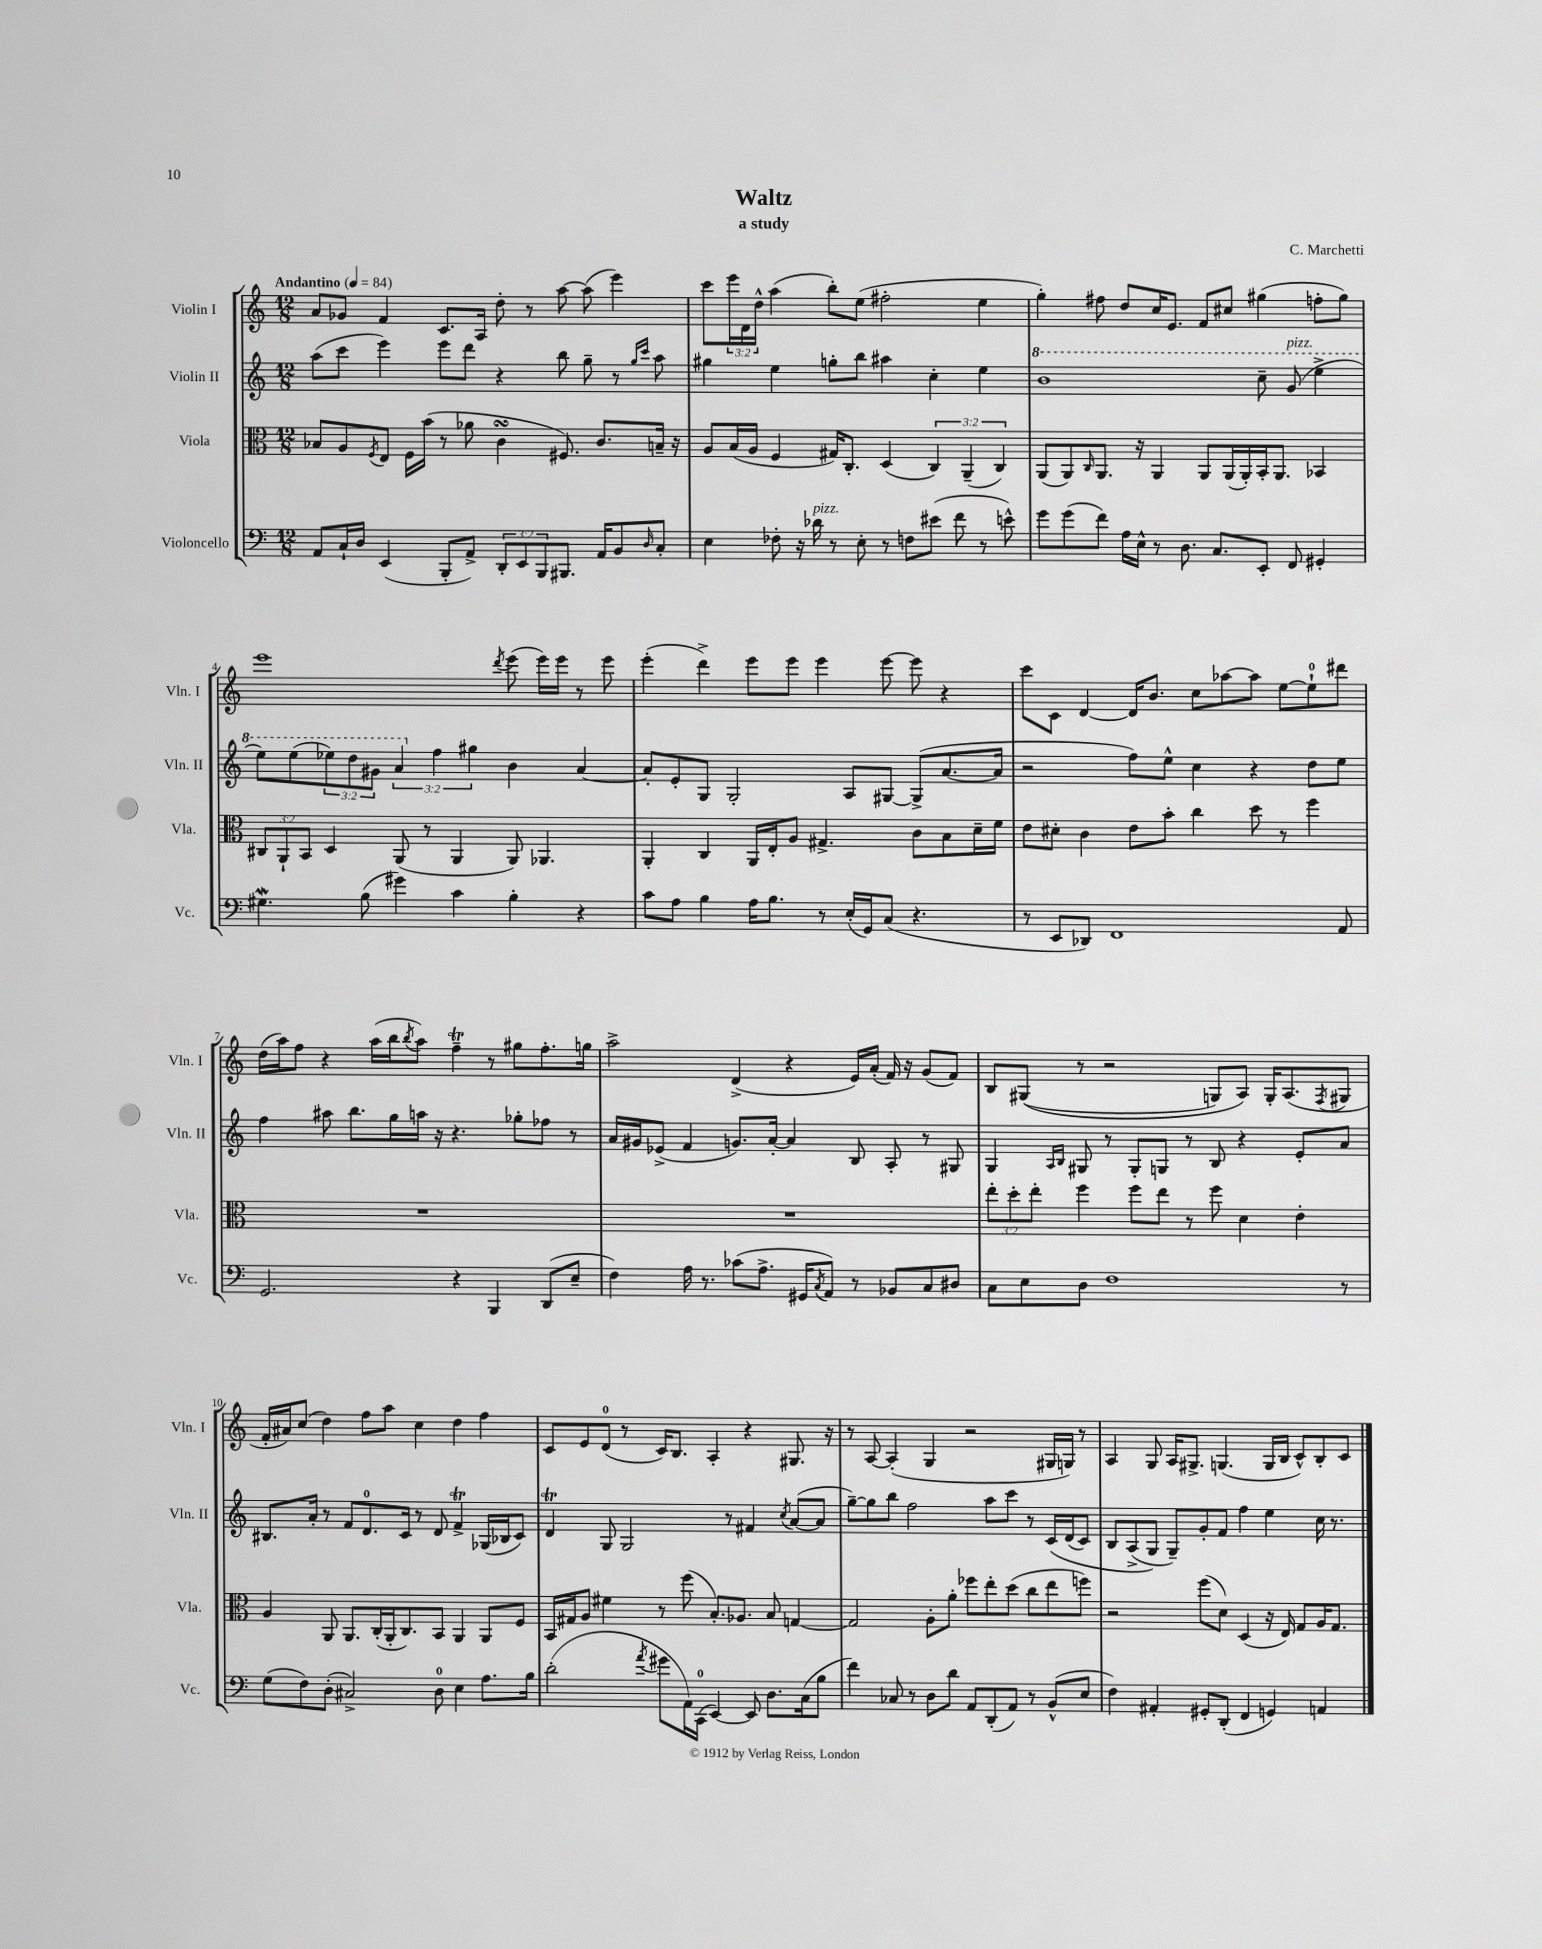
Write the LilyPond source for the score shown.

\header { title = "Waltz" composer = "C. Marchetti" subtitle = "a study" }
<<
\new StaffGroup <<
\new Staff = "s0" \with { instrumentName = "Violin I" shortInstrumentName = "Vln. I" } {
    \clef treble \key c \major \numericTimeSignature \time 12/8 \override Staff.TupletNumber.text = #tuplet-number::calc-fraction-text \tempo "Andantino" 4 = 84
    a'8 ges'8 f'4 c'8. a16 d''8-. r8 a''8~ a''8( e'''4) |
    c'''8 \tuplet 3/2 { e'''16 d'16 d''16-^ } a''4( b''8-.) e''8( fis''2-. e''4 |
    g''4-.) fis''8 d''8 c''16 e'8. f'8 cis''8 gis''4( f''8-. gis''8) |
    e'''1 \acciaccatura { d'''8 } e'''8( e'''16) e'''16 r8 e'''8 |
    e'''4-.( d'''4->) e'''8 e'''8 e'''4 e'''8~ e'''8 r4 |
    c'''8 c'8 d'4~ d'16 b'8. c''8 aes''8~ aes''8 e''8~ e''8-0-! dis'''8 |
    d''16( a''16) f''8 r4 a''16( b''16 \acciaccatura { b''8 } a''8) f''4--\trill r8 gis''8 f''8.-. g''16 |
    a''2-> d'4->( r4 e'16) a'16-.( f'16) r16 g'8( f'8) |
    b8 gis8(\( r8 r2 g8) a8\) g16-. a8.( \acciaccatura { f8 } gis8 |
    f'16-. ais'16) c''8( d''4) f''8 a''8 c''4 d''4 f''4 |
    c'8 e'8 d'8-0( r8 c'16) b8. a4-. r4 gis8. r16 |
    r8 a8~ a4-.( g4 r2 gis16 g16) r8 |
    a4 g8 a16 gis8.-> g4.( g16 b16 c'8-^) b8-. c'8 \bar "|." |
}
\new Staff = "s1" \with { instrumentName = "Violin II" shortInstrumentName = "Vln. II" } {
    \clef treble \key c \major \numericTimeSignature \time 12/8 \override Staff.TupletNumber.text = #tuplet-number::calc-fraction-text
    a''8( c'''8 e'''4) e'''8 d'''8 r4 b''8 g''8-- r8 \grace { g''16 c'''16 } a''8 |
    gis''4 e''4 g''8-. b''8 ais''4 c''4-. e''4 |
    \ottava #1 b''1 c'''8-- g''8^\markup { \italic "pizz." }( e'''4-> |
    e'''8) e'''8( \tuplet 3/2 { ees'''8) d'''8 gis''8 } \tuplet 3/2 { a''4 \ottava #0 f''4 gis''!4 } b'4 a'4~ |
    a'8-. e'8-. g8 g2-. a8 gis8~ gis8->( a'8.~ a'16 |
    r2 f''8) e''8-^ c''4 r4 d''8 e''8 |
    f''4 ais''8 b''8. g''16 a''16 r16 r4. ges''8-. fes''8 r8 |
    a'16 gis'16 ees'8->( f'4 g'8.) a'16~-. a'4 b8 a8-. r8 gis8 |
    g4 \grace { a16 b16 } gis8 r8 gis8-. g8 r8 b8 r4 e'8-. a'8 |
    bis8. a'16-. r8 f'8 d'8.-0 c'16 r8 d'8 f'4->\trill ges16( bes16 c'8) |
    d'4\trill g8 g2 r8 fis'4 \acciaccatura { c''8 } a'8~( a'8 |
    g''8~--) g''8 b''8 f''2 a''8 c'''8 r8 c'16\( d'16( c'8) |
    b8 a8->( g8\) g8--) g'8-. f'8 f''4 e''4 c''16 r8. \bar "|." |
}
\new Staff = "s2" \with { instrumentName = "Viola" shortInstrumentName = "Vla." } {
    \clef alto \key c \major \numericTimeSignature \time 12/8 \override Staff.TupletNumber.text = #tuplet-number::calc-fraction-text
    bes8 a8 \acciaccatura { f8 } e8 f16 b'16( r8 aes'8 c'4\turn fis8.) c'8. b16-- r16 |
    a8 b16( a16 f4 gis16) c8.-. d4( \tuplet 3/2 { c4) a,4--( c4) } |
    a,8( a,8) \grace { c16 } a,8. r16 a,4 a,8 a,16( a,16-.) b,16-. a,8. bes,4 |
    \tuplet 3/2 { cis8 a,8-! b,8 } d4 a,8( r8 a,4 a,8) aes,4. |
    a,4-. c4 a,16 e16-. a8 gis4.-> c'8 b8 d'16-- f'16 |
    e'8 dis'8-. c'4 e'8 b'8-. c''4 d''8 r8 f''4 |
    R1. |
    R1. |
    \tuplet 3/2 { e''8-. d''8-. e''8-. } f''4 f''8 e''8 r8 f''8 d'4 e'4-. |
    a4 a,8 a,8. c16-.( a,16-. c8.) b,8 a,4 a,8 f8 |
    b,16 gis16 a8 fis'4 r8 f''8( b8.-.) aes8. b8 g4~ |
    g2 a8-. a'8-. fes''8 e''8-. d''8( c''8 e''8 f''8) |
    r2 f''8( d'8) d4( r16 e16) g8 a16 g8. \bar "|." |
}
\new Staff = "s3" \with { instrumentName = "Violoncello" shortInstrumentName = "Vc." } {
    \clef bass \key c \major \numericTimeSignature \time 12/8 \override Staff.TupletNumber.text = #tuplet-number::calc-fraction-text
    a,8 c16-! d16 e,4( b,,8-. a,8->) \tuplet 3/2 { d,8-. e,8 b,,8 } bis,,8. a,16 b,8 \grace { d16 } c8-. |
    e4 fes8-. r16 des'16^\markup { \italic "pizz." } r8 e8-. r8 f8 eis'8( f'8 r8 e'8-^) |
    g'8 g'8( f'8) a16 e16-^ r8 d8. c8. e,8-. f,8 gis,4-. |
    gis4.\mordent b8( gis'4) c'4 b4-. r4 |
    c'8 a8 b4 a16 b8. r8 e16-.( g,16) c8( r4. |
    r8 e,8 des,8) f,1 a,8 |
    g,2. r4 b,,4 d,8( e8-- |
    f4) a16 r8. ces'8( a8.-> gis,16 \acciaccatura { c8 } a,8) r8 bes,8 c8 dis8 |
    c8 e8 d8 f1 r8 |
    g8( f8) d8-.( cis2->) d8-0 e4 a8. b16 |
    d'2-.( \acciaccatura { a'8 } gis'8 a,16) c,16-0( e,4~) e,8 d8. c16( b8 |
    f'4) ces8 r8 d8 d'8 a,8 d,8-.( a,8) r8 b,8-^( e8 |
    f4) ais,4-. gis,8-. d,8-.( f,4 g,4) a,4 \bar "|." |
}
>>
>>
